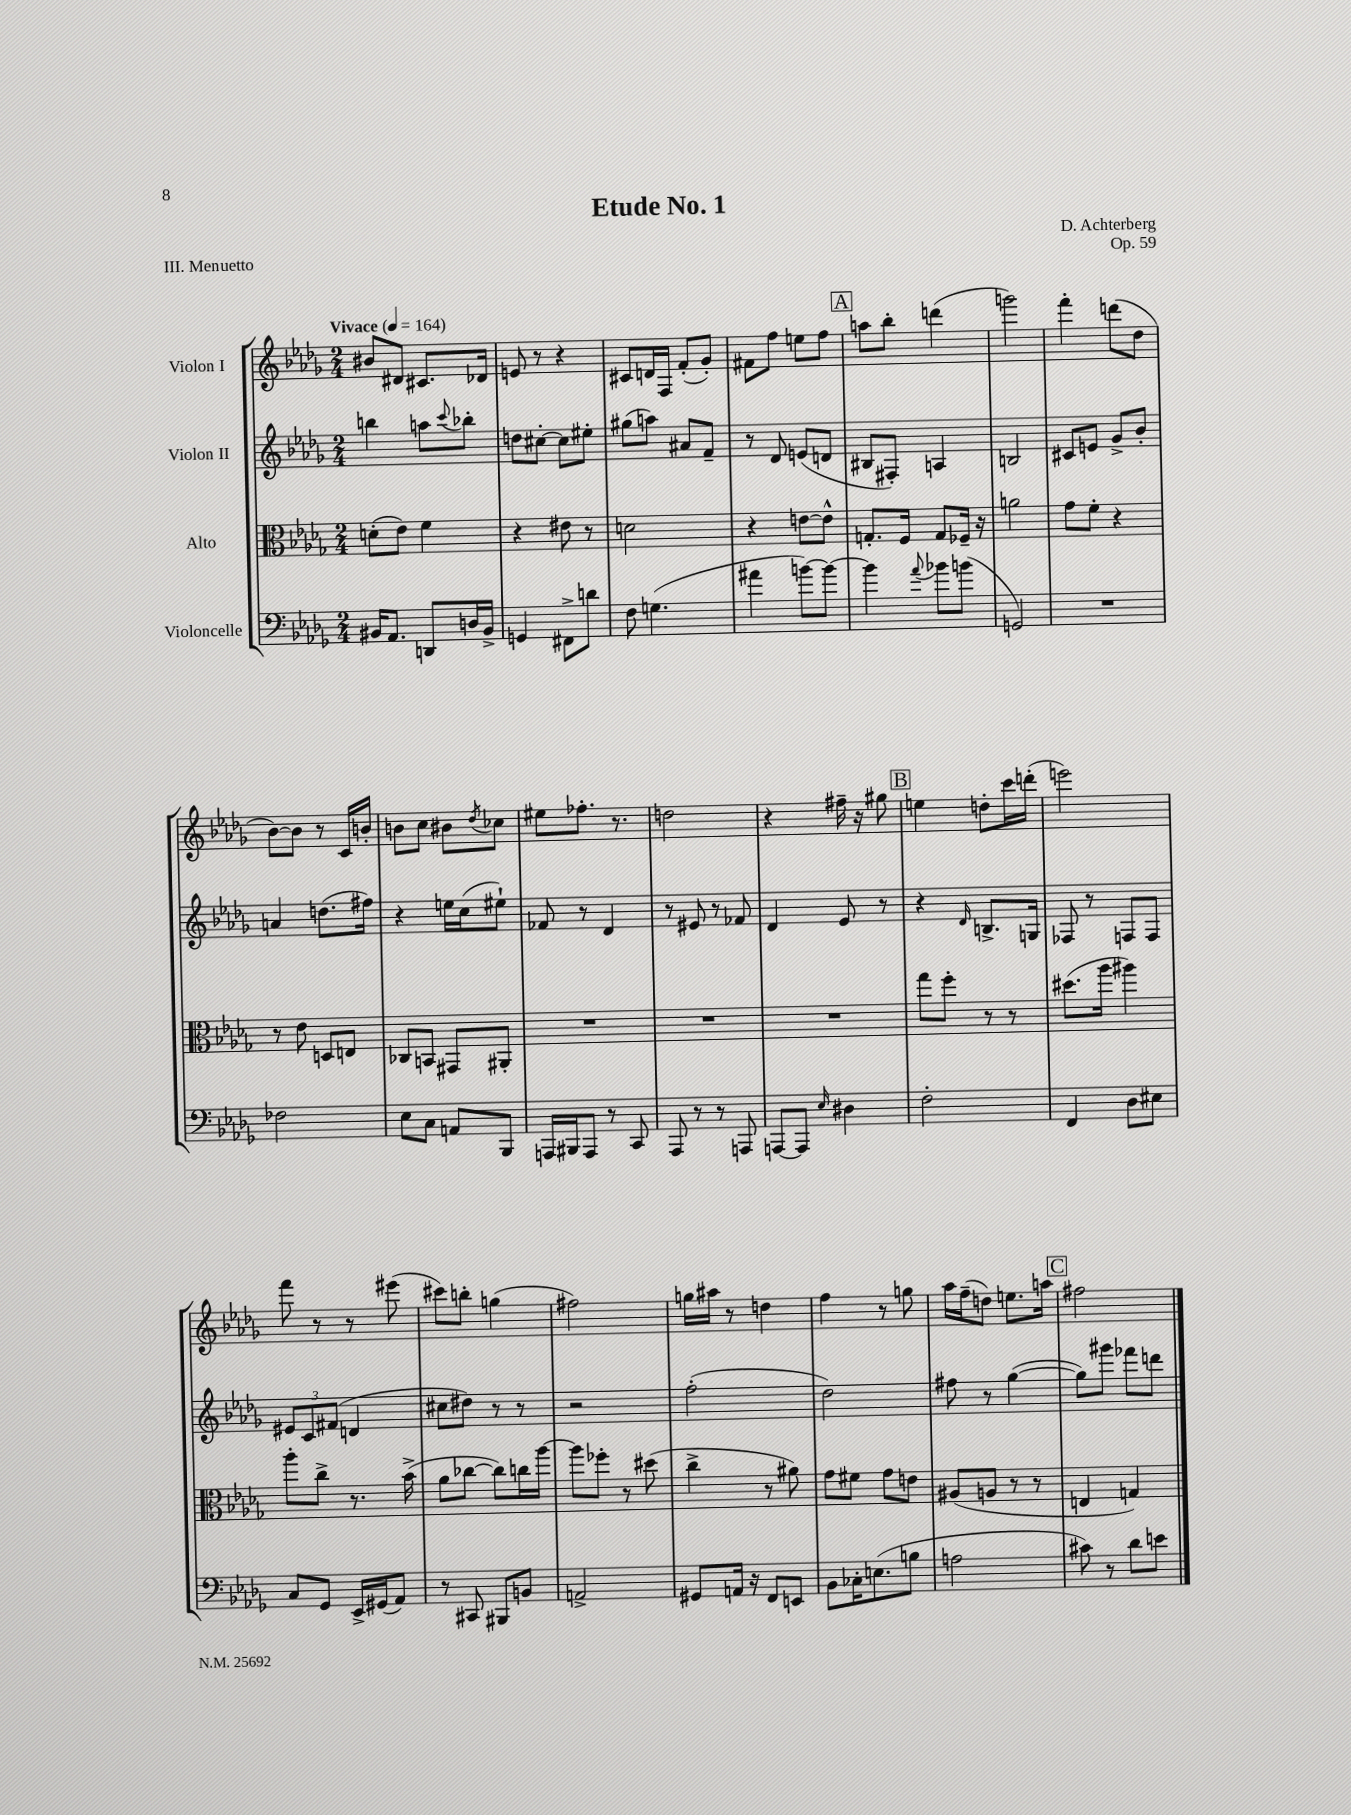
\header { title = "Etude No. 1" composer = "D. Achterberg" opus = "Op. 59" piece = "III. Menuetto" }
<<
\new StaffGroup <<
\new Staff = "s0" \with { instrumentName = "Violon I" } {
    \clef treble \key des \major \numericTimeSignature \time 2/4 \tempo "Vivace" 4 = 164
    bis'8 dis'8 cis'8. des'16 |
    e'8 r8 r4 |
    cis'8 d'16 f16 f'8-.( ges'8-.) |
    fis'8 f''8 e''8 f''8 |
    \mark \markup { \box "A" } a''8 bes''8-. d'''4( |
    g'''2) |
    f'''4-. d'''8( des''8 |
    bes'8~) bes'8 r8 c'16 b'16-. |
    b'8 c''8 bis'8 \acciaccatura { des''8 } ces''8 |
    eis''8 fes''8.-. r8. |
    d''2 |
    r4 fis''16-- r16 gis''8 |
    \mark \markup { \box "B" } e''4 d''8-. c'''16 d'''16-.( |
    e'''2) |
    f'''8 r8 r8 eis'''8( |
    cis'''8) b''8-. g''4( |
    fis''2) |
    g''16 ais''16 r8 d''4 |
    f''4 r8 g''8 |
    aes''16 f''16--( d''8) e''8. a''16 |
    \mark \markup { \box "C" } fis''2 \bar "|." |
}
\new Staff = "s1" \with { instrumentName = "Violon II" } {
    \clef treble \key des \major \numericTimeSignature \time 2/4
    b''4 a''8 \appoggiatura { c'''8 } bes''8-. |
    d''8 cis''8~-. cis''8 eis''8-. |
    gis''8( a''8) ais'8 f'8-- |
    r8 des'8 e'8( d'8 |
    \mark \markup { \box "A" } bis8 fis8-.) a4 |
    b2 |
    cis'8 e'8 ges'8-> bes'8-. |
    a'4 d''8.( fis''16) |
    r4 e''16 c''16( eis''8-!) |
    fes'8 r8 des'4 |
    r8 eis'8 r8 fes'8 |
    des'4 ees'8 r8 |
    \mark \markup { \box "B" } r4 \grace { des'16 } b8.-> g16 |
    fes8 r8 f8 f8 |
    \tuplet 3/2 { eis'8 c'8 fis'8( } d'4 |
    cis''8 dis''8) r8 r8 |
    r2 |
    f''2-.( |
    des''2) |
    fis''8 r8 ges''4~( |
    \mark \markup { \box "C" } ges''8) gis'''8 fes'''8 d'''8 \bar "|." |
}
\new Staff = "s2" \with { instrumentName = "Alto" } {
    \clef alto \key des \major \numericTimeSignature \time 2/4
    d'8-.( ees'8) f'4 |
    r4 eis'8 r8 |
    d'2 |
    r4 e'8~ e'8-^ |
    \mark \markup { \box "A" } g8.-. f16 g8 fes16-- r16 |
    a'2 |
    ges'8 f'8-. r4 |
    r8 ees'8 d8 e8 |
    ces8 b,8 gis,8 ais,8-. |
    R2 |
    R2 |
    R2 |
    \mark \markup { \box "B" } ges''8 f''8-. r8 r8 |
    dis''8.( aes''16 ais''4) |
    aes''8-. c''8-> r8. bes'16->( |
    aes'8 ces''8~ ces''8) c''16 aes''16~ |
    aes''8 fes''8-. r8 dis''8( |
    c''4-> r8 ais'8) |
    ges'8 fis'8 ges'8 e'8 |
    ais8( a8 r8 r8 |
    \mark \markup { \box "C" } e4 g4) \bar "|." |
}
\new Staff = "s3" \with { instrumentName = "Violoncelle" } {
    \clef bass \key des \major \numericTimeSignature \time 2/4
    bis,16 aes,8. d,8 d16 bis,16-> |
    g,4 fis,8-> d'8 |
    f8 g4.( |
    ais'4 b'8~) b'8~ |
    \mark \markup { \box "A" } b'4 \appoggiatura { aes'8 } bes'8 b'8( |
    g,2) |
    R2 |
    fes2 |
    ees8 c8 a,8 bes,,8 |
    a,,16 bis,,16 a,,8 r8 c,8 |
    aes,,8 r8 r8 a,,8 |
    a,,8~ a,,8 \grace { ees16 } dis4 |
    \mark \markup { \box "B" } f2-. |
    f,4 des8 eis8 |
    c8 ges,8 ees,16-> gis,16( aes,8) |
    r8 cis,8 bis,,8 b,8 |
    a,2-> |
    gis,8 a,16 r16 f,8 e,8 |
    bes,8 ces16-. e8.( b8 |
    a2 |
    \mark \markup { \box "C" } cis'8) r8 des'8 e'8 \bar "|." |
}
>>
>>
\layout { \context { \Score \remove "Bar_number_engraver" } }
